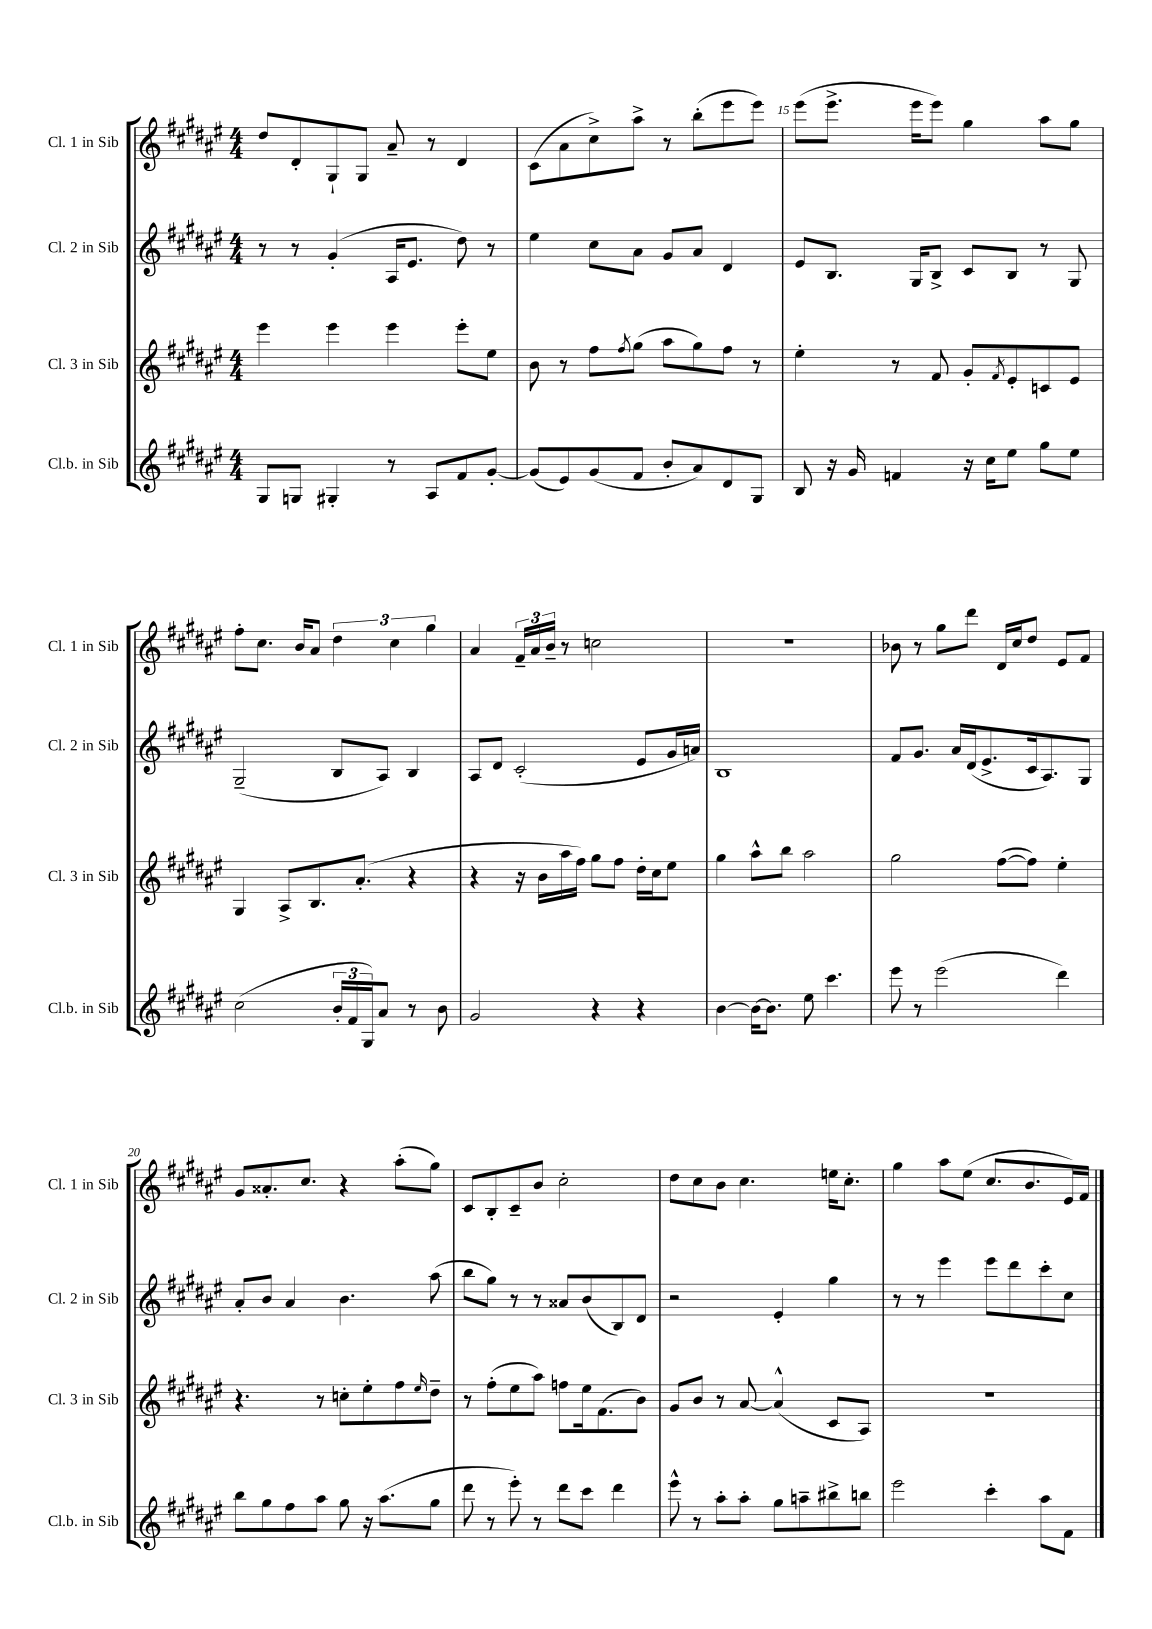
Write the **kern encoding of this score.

**kern	**kern	**kern	**kern
*part4	*part3	*part2	*part1
*staff4	*staff3	*staff2	*staff1
*I"Cl.b. in Sib	*I"Cl. 3 in Sib	*I"Cl. 2 in Sib	*I"Cl. 1 in Sib
*I'Cl.b. in Sib	*I'Cl. 3 in Sib	*I'Cl. 2 in Sib	*I'Cl. 1 in Sib
*clefG2	*clefG2	*clefG2	*clefG2
*k[f#c#g#d#a#e#]	*k[f#c#g#d#a#e#]	*k[f#c#g#d#a#e#]	*k[f#c#g#d#a#e#]
*M4/4	*M4/4	*M4/4	*M4/4
=13	=13	=13	=13
8G#/L	4eee#\	8r	8dd#/L
8Gn/J	.	8r	8d#'/
4G#X'/	4eee#\	(4g#'/	8G#`/
.	.	.	8G#/J
8r	4eee#\	16A#/KL	8a#~/
.	.	8.e#/J	.
8A#/L	.	.	8r
8f#/	8eee#'\L	8dd#\)	4d#/
[8g#'/J	8ee#\J	8r	.
=14	=14	=14	=14
(8g#/L]	8b\	4ee#\	(8c#\L
8e#/)	8r	.	8a#\
(8g#/	8ff#\L	8cc#\L	8cc#^\)
.	8qff#/	.	.
8f#/J	(8gg#\J	8a#\J	8aa#^\J
8b'/L	8aa#\L	8g#/L	8r
8a#/)	8gg#\)	8a#/J	(8bb'\L
8d#/	8ff#\J	4d#/	8eee#\
8G#/J	8r	.	8eee#\J)
=15	=15	=15	=15
8B/	4ee#'\	8e#/L	(8eee#\L
16r	.	8.B/J	8.eee#^\J
16g#/	.	.	.
4fn/	8r	.	.
.	.	16G#/KL	16eee#\KL
.	8f#/	8B^/J	8eee#\J)
16r	8g#'/L	8c#/L	4gg#\
16cc#\KL	.	.	.
.	8qf#/	.	.
8ee#\J	8e#'/	8B/J	.
8gg#\L	8cn/	8r	8aa#\L
8ee#\J	8e#/J	8G#/	8gg#\J
!!LO:LB:g=z
=16	=16	=16	=16
(2cc#\	4G#/	(2G#~/	8ff#'\L
.	.	.	8.cc#\J
.	8A#^/L	.	.
.	.	.	16b/KL
.	8.B/	.	8a#/J
24b'/LL	.	8B/L	6dd#\
24f#/	.	.	.
.	(8.a#'/J	.	.
24G#/J)	.	.	.
8a#/J	.	8A#/J)	.
.	.	.	6cc#\
8r	4r	4B/	.
.	.	.	6gg#\
8b\	.	.	.
=17	=17	=17	=17
2g#/	4r	8A#/L	4a#/
.	.	8d#/J	.
.	16r	(2c#'/	24f#~/LL
.	.	.	24a#/
.	16b\LL	.	.
.	.	.	24b~/JJ
.	16aa#\	.	8r
.	16ff#\JJ)	.	.
4r	8gg#\L	.	2ccn\
.	8ff#\J	.	.
4r	16dd#'\LL	8e#/L	.
.	16cc#\J	.	.
.	8ee#\J	16g#/L	.
.	.	16an/JJ)	.
=18	=18	=18	=18
[4b\	4gg#\	1B	1r
16b\KL_	8aa#^^\L	.	.
8.b\J]	.	.	.
.	8bb\J	.	.
8ee#\	2aa#\	.	.
4.ccc#\	.	.	.
=19	=19	=19	=19
8eee#\	2gg#\	8f#/L	8b-X\
8r	.	8.g#/J	8r
(2eee#\	.	.	8gg#\L
.	.	16a#/LL	.
.	.	(16d#/J	8ddd#\J
.	.	8.e#^/	.
.	([8ff#\L	.	16d#/LL
.	.	.	16cc#/J
.	8ff#\J])	16c#/k	8dd#/J
.	.	8.A#/)	.
4ddd#\)	4ee#'\	.	8e#/L
.	.	8G#/J	8f#/J
!!LO:LB:g=z
=20	=20	=20	=20
8bb\L	4.r	8a#'/L	8g#/L
8gg#\	.	8b/J	8.a##X'/
8ff#\	.	4a#/	.
.	.	.	8.cc#/J
8aa#\J	8r	.	.
8gg#\	8ccn'\L	4.b\	4r
16r	8ee#'\	.	.
(8.aa#\L	.	.	.
.	8ff#\	.	(8aa#'\L
.	16qqee#/	.	.
8gg#\J	8dd#~\J	(8aa#\	8gg#\J)
=21	=21	=21	=21
8ddd#\	8r	8bb\L	8c#/L
8r	(8ff#'\L	8gg#\J)	8B'/
8eee#'\)	8ee#\	8r	8c#~/
8r	8aa#\J)	8r	8b/J
8ddd#\L	8ffn\L	8a##X/L	2cc#'\
8ccc#\J	16ee#\k	(8b/	.
.	(8.f#\	.	.
4ddd#\	.	8B/)	.
.	8b\J)	8d#/J	.
=22	=22	=22	=22
8eee#^^\	8g#/L	2r	8dd#\L
8r	8b/J	.	8cc#\
8aa#'\L	8r	.	8b\J
8aa#'\J	[8a#/	.	4.cc#\
8gg#\L	(4a#^^/]	4e#'/	.
8aan~\	.	.	.
8bb#X^\	8c#/L	4gg#\	16een\KL
.	.	.	8.cc#'\J
8bbn\J	8A#/J)	.	.
=23	=23	=23	=23
2eee#\	1r	8r	4gg#\
.	.	8r	.
.	.	4eee#\	8aa#\L
.	.	.	(8ee#\J
4ccc#'\	.	8eee#\L	8.cc#/L
.	.	8ddd#\	.
.	.	.	8.b/
8aa#\L	.	8ccc#'\	.
8f#\J	.	8cc#\J	16e#/L)
.	.	.	16f#/JJ
==	==	==	==
*-	*-	*-	*-
